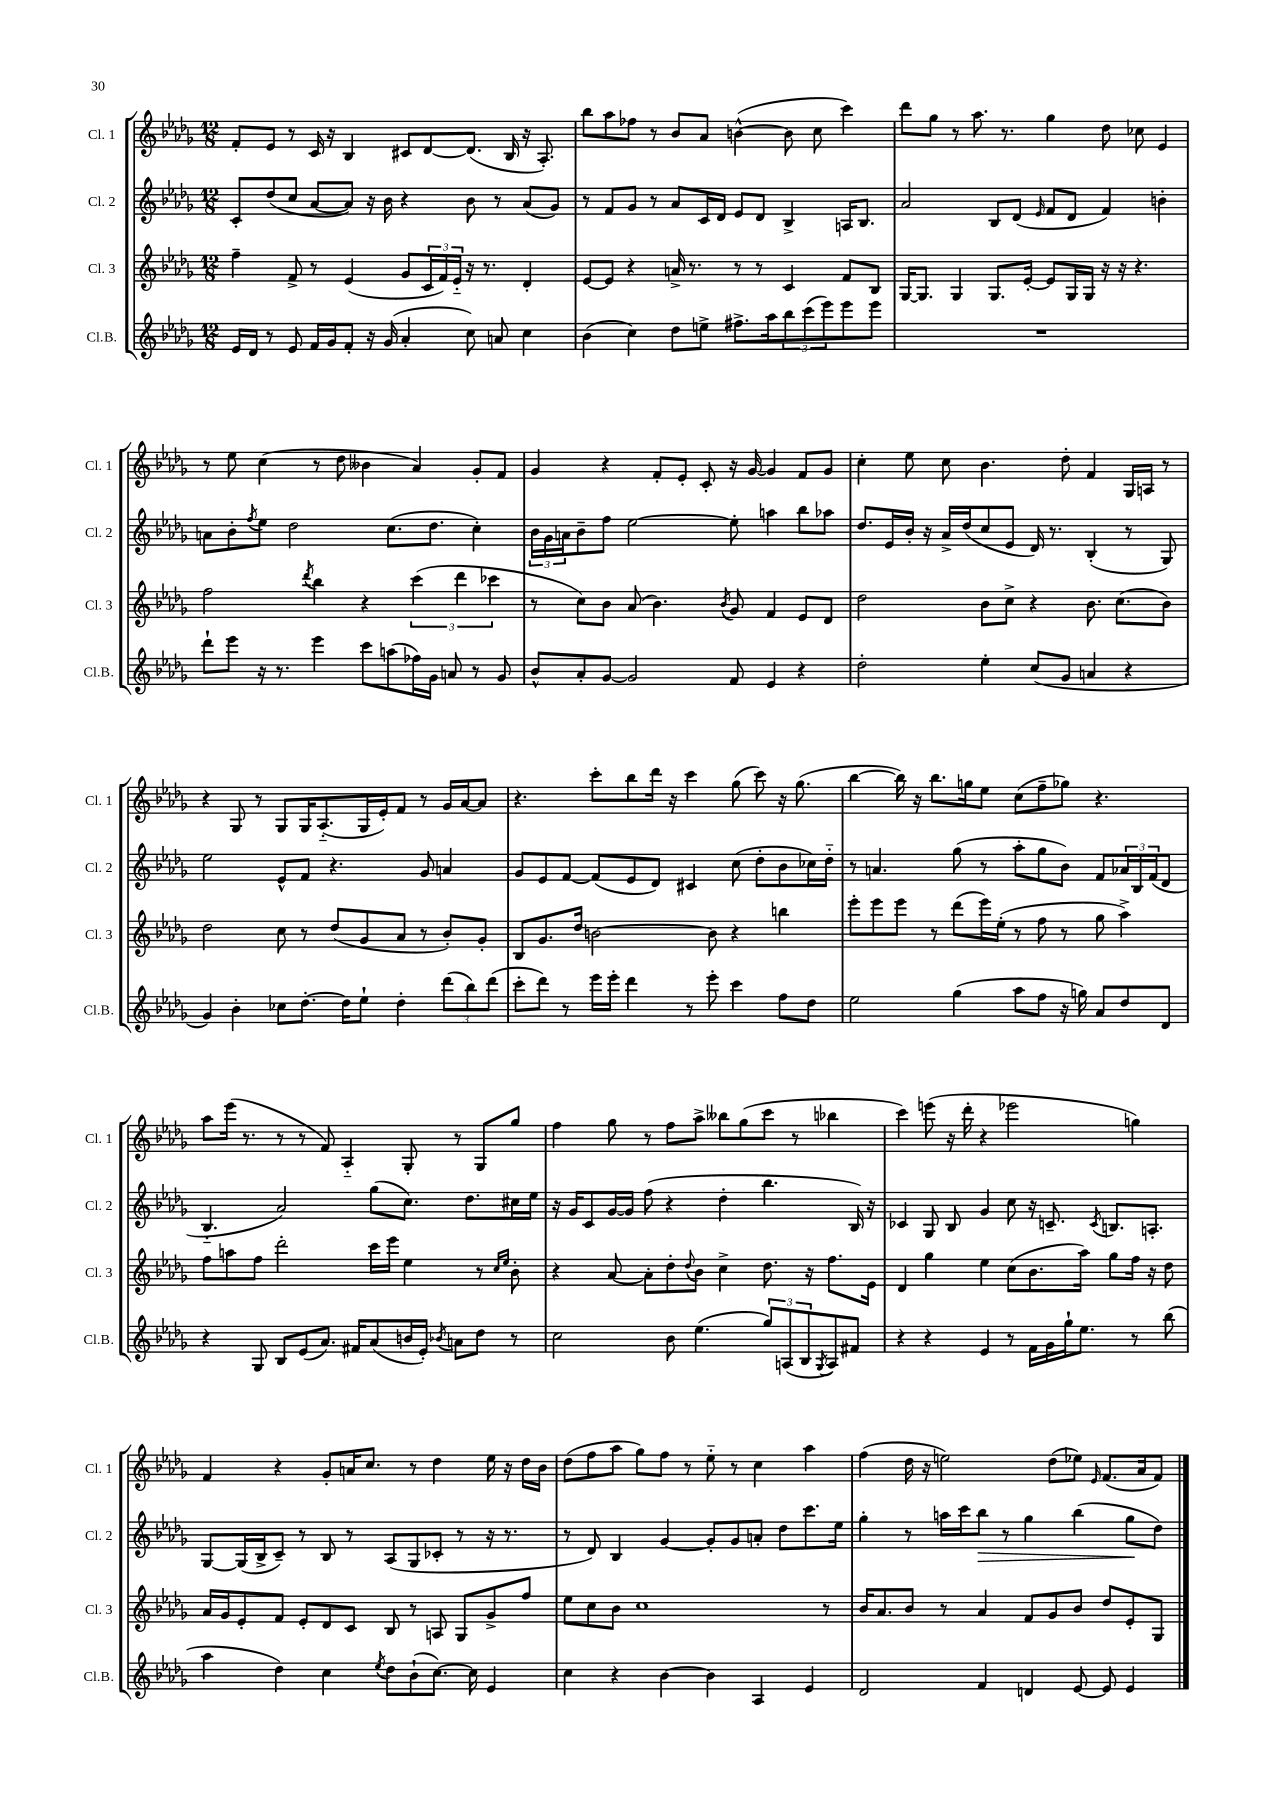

**kern	**kern	**kern	**kern
*staff4	*staff3	*staff2	*staff1
*clefG2	*clefG2	*clefG2	*clefG2
*k[b-e-a-d-g-]	*k[b-e-a-d-g-]	*k[b-e-a-d-g-]	*k[b-e-a-d-g-]
*M12/8	*M12/8	*M12/8	*M12/8
16e-	4ff~	8c'	8f'
16d-	.	.	.
8r	.	(8dd-	8e-
8e-	8f^	8cc	8r
16f	8r	[8a-	16c
16g-	.	.	16r
8f'	(4e-	8a-])	4B-
16r	.	16r	.
(16g-	.	16b-	.
4a-'	8g-	4r	8c#
.	24c	.	[8d-
.	24f)	.	.
.	24e-'~	.	.
8cc)	16r	8b-	(8.d-]
.	8.r	.	.
8a	.	8r	.
.	.	.	16B-
4cc	4d-'	(8a-	16r
.	.	.	8.A-')
.	.	8g-)	.
=	=	=	=
(4b-	[8e-	8r	8bb-
.	8e-]	8f	8aa-
4cc)	4r	8g-	8ff-
.	.	8r	8r
8dd-	16a^	8a-	8b-
.	8.r	.	.
8ee^	.	16c	8a-
.	.	16d-	.
8.ff#^	8r	8e-	([4b^^
.	8r	8d-	.
16aa-	.	.	.
12bb-	4c	4B-^	8b]
(12ccc	.	.	.
.	.	.	8cc
12eee-)	.	.	.
8eee-	8f	16A	4ccc)
.	.	8.B-	.
8eee-	8B-	.	.
=	=	=	=
1.r	[16G-	2a-	8ddd-
.	8.G-]	.	.
.	.	.	8gg-
.	4G-	.	8r
.	.	.	8.aa-
.	8.G-	8B-	.
.	.	.	8.r
.	.	(8d-	.
.	[16e-'	.	.
.	.	16qqe-	.
.	8e-]	8f	4gg-
.	16G-	8d-	.
.	16G-	.	.
.	16r	4f)	8dd-
.	16r	.	.
.	4.r	.	8cc-
.	.	4b'	4e-
=	=	=	=
8ddd-`	2ff	8a	8r
8eee-	.	8b-'	8ee-
.	.	8qff	.
16r	.	8ee-	(4cc
8.r	.	.	.
.	.	2dd-	.
.	8qddd-	.	.
4eee-	4bb-	.	8r
.	.	.	8dd-
8ccc	4r	.	4b--
(8aa	.	(8.cc	.
16ff-)	(6ccc	.	4a-)
16g-	.	8.dd-	.
8a	.	.	.
.	6ddd-	.	.
8r	.	4cc')	8g-'
.	6ccc-	.	.
8g-	.	.	8f
=	=	=	=
8b-^^	8r	24b-	4g-
.	.	24g-	.
.	.	24a	.
8a-'	8cc)	8b-~	.
[8g-	8b-	8ff	4r
2g-]	(8a-	[2ee-	.
.	4.b-)	.	8f'
.	.	.	8e-'
.	.	.	8c'
.	8qb-	.	.
8f	8g-	8ee-']	16r
.	.	.	[16g-
4e-	4f	4aa	4g-]
4r	8e-	8bb-	8f
.	8d-	8aa-	8g-
=	=	=	=
2dd-'	2dd-	8.dd-	4cc'
.	.	16e-	.
.	.	16b-'	8ee-
.	.	16r	.
.	.	16a-^	8cc
.	.	(16dd-	.
4ee-'	8b-	8cc	4.b-
.	8cc^	8e-	.
(8cc	4r	16d-)	.
.	.	8.r	.
8g-	.	.	8dd-'
4a	8.b-	(4B-'	4f
.	(8.cc	.	.
4r	.	8r	16G-
.	.	.	16A
.	8b-)	8G-)	8r
=	=	=	=
4g-)	2dd-	2ee-	4r
4b-'	.	.	8G-
.	.	.	8r
8cc-	8cc	8e-^^	8G-
[8.dd-'	8r	8f	16G-
.	.	.	(8.A-'~
.	(8dd-	4.r	.
16dd-]	.	.	.
8ee-`	8g-	.	16G-
.	.	.	16e-')
4dd-'	8a-	.	8f
.	8r	8g-	8r
(12ddd-	8b-')	4a	16g-
.	.	.	[16a-
12bb-)	.	.	.
.	8g-'	.	8a-]
(12ddd-	.	.	.
=	=	=	=
8ccc'	8B-	8g-	4.r
8ddd-)	8.g-	8e-	.
8r	.	[8f	.
.	16dd-	.	.
16eee-	[2b	(8f]	8ccc'
16eee-'	.	.	.
4ddd-	.	8e-	8bb-
.	.	8d-)	16ddd-
.	.	.	16r
8r	.	4c#	4ccc
8eee-'	8b]	.	.
4ccc	4r	(8cc	(8gg-
.	.	8dd-'	8ccc)
8ff	4bb	8b-	16r
.	.	.	(8.gg-
8dd-	.	16cc-)	.
.	.	16dd-'~	.
=	=	=	=
2ee-	8eee-'	8r	[4bb-
.	8eee-	4.a	.
.	8eee-	.	16bb-])
.	.	.	16r
.	8r	.	8.bb-
(4gg-	(8ddd-	(8gg-	.
.	.	.	16gg
.	16eee-)	8r	8ee-
.	(16ee-'	.	.
8aa-	8r	8aa-'	(8cc
8ff	8ff	8gg-	8ff~
16r	8r	8b-)	8gg-)
16gg)	.	.	.
8a-	8gg-	8f	4.r
8dd-	4aa-^)	24a-	.
.	.	24B-	.
.	.	(24f	.
8d-	.	8d-	.
=	=	=	=
4r	8ff	4.B-'~	8aa-
.	8aa	.	(16eee-
.	.	.	8.r
8G-	8ff	.	.
8B-	2ddd-'	2a-)	8r
(8e-	.	.	8r
8.a-)	.	.	8f)
.	.	.	4A-'~
16f#	.	.	.
(8a-	16ccc	(8gg-	.
.	16eee-	.	.
16b	4ee-	8.cc)	8G-'
16e-')	.	.	.
8qb-	.	.	.
8a	.	.	8r
.	.	8.dd-	.
8dd-	8r	.	8G-
.	16qqcc	.	.
.	16qqee-	.	.
8r	8b-'	16cc#	8gg-
.	.	16ee-	.
=	=	=	=
2cc	4r	16r	4ff
.	.	16g-	.
.	.	8c	.
.	[8a-	[16g-	8gg-
.	.	16g-]	.
.	8a-']	(8ff	8r
8b-	8dd-'	4r	8ff
.	8qqdd-	.	.
(4.ee-	8b-	.	8aa-^
.	4cc^	4dd-'	8bb--
.	.	.	(8gg-
12gg-)	8.dd-	4.bb-	8ccc
(12A	.	.	.
.	.	.	8r
12B-	.	.	.
.	16r	.	.
8qG-	.	.	.
8A)	8.ff	.	4bb-
8f#	.	16B-)	.
.	16e-	16r	.
=	=	=	=
4r	4d-	4c-	4ccc)
4r	4gg-	8G-	(8eee
.	.	8B-	16r
.	.	.	16ddd-'
4e-	4ee-	4g-	4r
8r	(8cc	8cc	2eee-
16f	8.b-	16r	.
16g-	.	8.c~	.
16gg-`	.	.	.
8.ee-	16aa-)	.	.
.	.	8qc	.
.	8gg-	8.B	.
8r	16ff	.	4gg)
.	16r	8.A'	.
(8bb-	8dd-	.	.
=	=	=	=
4aa-	16a-	[8G-	4f
.	16g-	.	.
.	8e-'	(16G-]	.
.	.	16B-^	.
4dd-)	8f	8c~)	4r
.	8e-'	8r	.
4cc	8d-	8B-	8g-'
.	8c	8r	16a
.	.	.	8.cc
8qee-	.	.	.
8dd-	8B-	(8A-	.
(8b-`	8r	8G-	8r
[8.cc)	8A	8c-'	4dd-
.	8G-	8r	.
16cc]	.	.	.
4e-	8g-^	16r	16ee-
.	.	8.r	16r
.	8ff	.	16dd-
.	.	.	16b-
=	=	=	=
4cc	8ee-	8r	(8dd-
.	8cc	8d-)	8ff
4r	8b-	4B-	8aa-
.	1cc	.	8gg-)
[4b-	.	[4g-	8ff
.	.	.	8r
4b-]	.	8g-']	8ee-'~
.	.	8g-	8r
4A-	.	8a'	4cc
.	.	8dd-	.
4e-	.	8.ccc	4aa-
.	8r	.	.
.	.	16ee-	.
=	=	=	=
2d-	16b-	4gg-'	(4ff
.	8.a-	.	.
.	8b-	8r	16dd-
.	.	.	16r
.	8r	16aa	2ee)
.	.	16ccc	.
4f	4a-	8bb-	.
.	.	8r	.
4d	8f	4gg-	.
.	8g-	.	(8dd-
[8e-	8b-	(4bb-	8ee-)
.	.	.	16qqe-
8e-]	8dd-	.	(8.f
4e-	8e-'	8gg-	.
.	.	.	16a-
.	8G-	8dd-)	8f)
==	==	==	==
*-	*-	*-	*-
